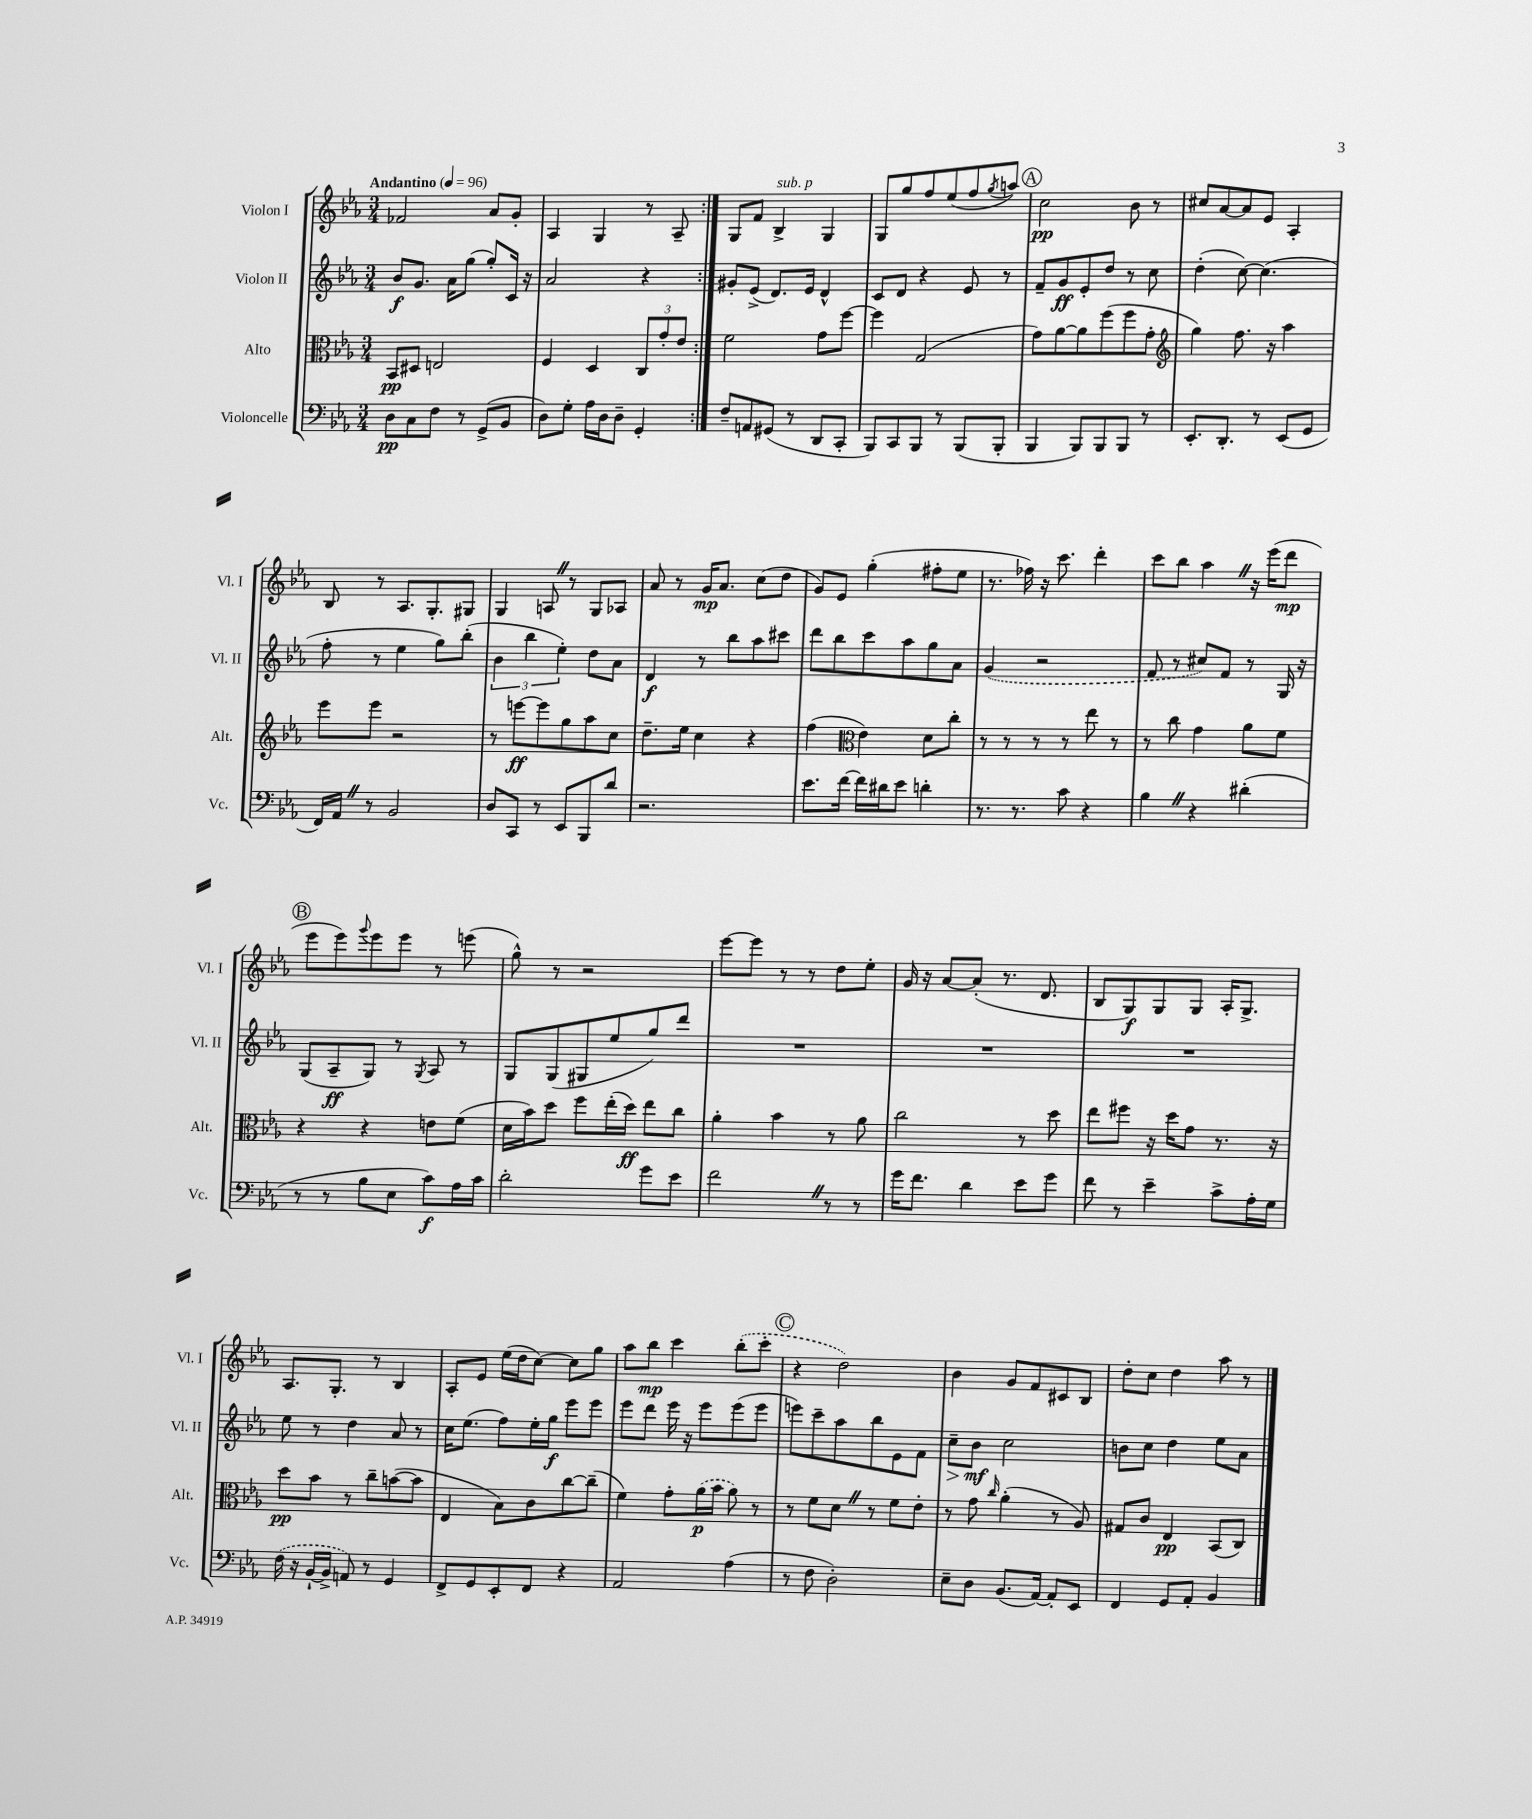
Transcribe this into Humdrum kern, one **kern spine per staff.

**kern	**dynam	**kern	**dynam	**kern	**dynam	**kern	**dynam
*part4	*part4	*part3	*part3	*part2	*part2	*part1	*part1
*staff4	*staff4	*staff3	*staff3	*staff2	*staff2	*staff1	*staff1
*I"Violoncelle	*	*I"Alto	*	*I"Violon II	*	*I"Violon I	*
*I'Vc.	*	*I'Alt.	*	*I'Vl. II	*	*I'Vl. I	*
*clefF4	*	*clefC3	*	*clefG2	*	*clefG2	*
*k[b-e-a-]	*	*k[b-e-a-]	*	*k[b-e-a-]	*	*k[b-e-a-]	*
*M3/4	*	*M3/4	*	*M3/4	*	*M3/4	*
*MM96	*	*MM96	*	*MM96	*	*MM96	*
=1	=1	=1	=1	=1	=1	=1	=1
!	!	!	!	!	!	!LO:TX:a:B:t=Andantino	!
8D\L	pp	8BB-/L	pp	8b-/L	f	2f-X/	.
8C\	.	8D#X/J	.	8.g/J	.	.	.
8F\J	.	2En/	.	.	.	.	.
.	.	.	.	16a-\KL	.	.	.
8r	.	.	.	(8gg\J	.	.	.
(8GG^/L	.	.	.	8gg'/L)	.	8a-/L	.
8BB-/J	.	.	.	16c/Jk	.	8g'/J	.
.	.	.	.	16r	.	.	.
=2	=2	=2	=2	=2	=2	=2	=2
8D\L)	.	4F/	.	2a-/	.	4A-/	.
8G'\J	.	.	.	.	.	.	.
16A-\LL	.	4D/	.	.	.	4G/	.
16D\J	.	.	.	.	.	.	.
8D~\J	.	.	.	.	.	.	.
4GG'/	.	12C/L	.	4r	.	8r	.
.	.	12g'/	.	.	.	.	.
.	.	.	.	.	.	8A-~/	.
.	.	12e-/J	.	.	.	.	.
=3:|!	=3:|!	=3:|!	=3:|!	=3:|!	=3:|!	=3:|!	=3:|!
8F~/L	.	2f\	.	8g#X'/L	.	8G/L	.
8AAn/	.	.	.	(8e-^/J	.	8f/J	.
!	!	!	!	!	!	!LO:TX:a:i:t=sub. p	!
(8GG#X/J	.	.	.	8.d/L)	.	4B-^/	.
8r	.	.	.	.	.	.	.
.	.	.	.	16e-/Jk	.	.	.
8DD/L	.	8g\L	.	4d^^/	.	4G/	.
8CC'/J	.	[8ff\J	.	.	.	.	.
=4	=4	=4	=4	=4	=4	=4	=4
8BBB-/L)	.	4ff\]	.	8c/L	.	8G/L	.
8CC/	.	.	.	8d/J	.	8gg/	.
8BBB-/J	.	(2G/	.	4r	.	8ff/	.
8r	.	.	.	.	.	(8ee-/	.
(8BBB-/L	.	.	.	8e-/	.	8ff/	.
.	.	.	.	.	.	8qgg/	.
8BBB-'/J	.	.	.	8r	.	8aan/J)	.
!!LO:REH:place=s1:t=A
=5	=5	=5	=5	=5	=5	=5	=5
4BBB-/	.	8g\L)	.	8f~/L	.	2cc\	pp
.	.	[8a-\	.	8g/	ff	.	.
8BBB-/L)	.	8a-\]	.	8e-'/	.	.	.
8BBB-/	.	(8ff\	.	8dd/J	.	.	.
8BBB-/J	.	8ff\	.	8r	.	8b-\	.
8r	.	8g'\J	.	8cc\	.	8r	.
=6	=6	=6	=6	=6	=6	=6	=6
*	*	*clefG2	*	*	*	*	*
8.EE-'/L	.	4gg\)	.	(4dd'\	.	8cc#X/L	.
.	.	.	.	.	.	[8a-/	.
8.DD'/J	.	.	.	.	.	.	.
.	.	8.ff\	.	[8cc\)	.	8a-/]	.
8r	.	.	.	(4.cc\]	.	8e-/J	.
.	.	16r	.	.	.	.	.
(8EE-/L	.	4aa-\	.	.	.	4A-'/	.
8GG/J	.	.	.	.	.	.	.
!!LO:LB:g=z
=7	=7	=7	=7	=7	=7	=7	=7
16FF/LL)	.	8eee-\L	.	8ff'\	.	8B-/	.
16AA-Z/JJ	.	.	.	.	.	.	.
8r	.	8eee-\J	.	8r	.	8r	.
2BB-/	.	2r	.	4ee-\	.	8.A-/L	.
.	.	.	.	.	.	8.G'/	.
.	.	.	.	8gg\L)	.	.	.
.	.	.	.	(8bb-'\J	.	8G#X/J	.
=8	=8	=8	=8	=8	=8	=8	=8
8D/L	.	8r	.	6b-\	.	4G/	.
8CC/J	.	[8eeen\L	ff	.	.	.	.
.	.	.	.	6bb-\	.	.	.
8r	.	8eee\]	.	.	.	8AnZ/	.
.	.	.	.	6ee-'\)	.	.	.
8EE-/L	.	8gg\	.	.	.	8r	.
8BBB-/	.	8aa-\	.	8dd\L	.	8G/L	.
8d/J	.	8cc\J	.	8a-\J	.	8A-X/J	.
=9	=9	=9	=9	=9	=9	=9	=9
2.r	.	8.dd~\L	.	4d/	f	8a-/	.
.	.	.	.	.	.	8r	.
.	.	16ee-\Jk	.	.	.	.	.
.	.	4cc\	.	8r	.	16g/KL	mp
.	.	.	.	.	.	8.a-/J	.
.	.	.	.	8bb-\L	.	.	.
.	.	4r	.	8aa-\	.	(8cc\L	.
.	.	.	.	8ccc#X\J	.	8dd\J	.
=10	=10	=10	=10	=10	=10	=10	=10
8.e-\L	.	(4ff\	.	8ddd\L	.	8g/L)	.
.	.	.	.	8bb-\	.	8e-/J	.
[16f\Jk	.	.	.	.	.	.	.
*	*	*clefC3	*	*	*	*	*
16f\LL]	.	4e-\)	.	8ccc\	.	(4gg'\	.
16d#X\J	.	.	.	.	.	.	.
8e-\J	.	.	.	8aa-\	.	.	.
4dn'\	.	8d\L	.	8gg\	.	8ff#X'\L	.
.	.	8cc'\J	.	8a-\J	.	8ee-\J	.
=11	=11	=11	=11	=11	=11	=11	=11
8.r	.	8r	.	(4g/	.	8.r	.
.	.	8r	.	.	.	.	.
8.r	.	.	.	.	.	16ff-X\)	.
.	.	8r	.	2r	.	16r	.
.	.	.	.	.	.	8.ccc\	.
8c\	.	8r	.	.	.	.	.
4r	.	8ee-\	.	.	.	4ddd'\	.
.	.	8r	.	.	.	.	.
=12	=12	=12	=12	=12	=12	=12	=12
4B-Z\	.	8r	.	8f/	.	8ccc\L	.
.	.	8cc\	.	8r	.	8bb-\J	.
4r	.	4g\	.	8cc#X/L)	.	4aa-Z\	.
.	.	.	.	8f/J	.	.	.
(4d#X'\	.	8a-\L	.	8r	.	16r	.
.	.	.	.	.	.	(16eee-\KL	.
.	.	8f\J	.	16G/	.	8ddd\J	mp
.	.	.	.	16r	.	.	.
!!LO:LB:g=z
!!LO:REH:place=s1:t=B
=13	=13	=13	=13	=13	=13	=13	=13
8r	.	4r	.	(8G/L	.	8eee-\L	.
8r	.	.	.	8A-~/	ff	8eee-\)	.
.	.	.	.	.	.	8qqggg/	.
8B-\L	.	4r	.	8G/J)	.	8eee-\	.
8E-\J	.	.	.	8r	.	8eee-\J	.
.	.	.	.	8qG/	.	.	.
8c\L)	f	8en\L	.	8A-/	.	8r	.
16A-\L	.	(8f\J	.	8r	.	(8eeen\	.
16c\JJ	.	.	.	.	.	.	.
=14	=14	=14	=14	=14	=14	=14	=14
2d'\	.	16d\LL	.	8G/L	.	8gg^^\)	.
.	.	16b-\J)	.	.	.	.	.
.	.	8dd\J	.	(8G/	.	8r	.
.	.	8ff\L	.	8G#X/	.	2r	.
.	.	(16ee-'\L	.	8ee-/	.	.	.
.	.	16dd\JJ)	ff	.	.	.	.
8g\L	.	8ee-\L	.	8gg/)	.	.	.
8e-\J	.	8cc\J	.	8ddd/J	.	.	.
=15	=15	=15	=15	=15	=15	=15	=15
2fZ\	.	4a-'\	.	2.r	.	[8eee-\L	.
.	.	.	.	.	.	8eee-\J]	.
.	.	4b-\	.	.	.	8r	.
.	.	.	.	.	.	8r	.
8r	.	8r	.	.	.	8dd\L	.
8r	.	8a-\	.	.	.	8ee-'\J	.
=16	=16	=16	=16	=16	=16	=16	=16
16g\KL	.	2cc\	.	2.r	.	16g/	.
8.f\J	.	.	.	.	.	16r	.
.	.	.	.	.	.	[8a-/L	.
4d\	.	.	.	.	.	(8a-'/J]	.
.	.	.	.	.	.	8.r	.
8e-\L	.	8r	.	.	.	.	.
.	.	.	.	.	.	8.d/	.
8g\J	.	8dd\	.	.	.	.	.
=17	=17	=17	=17	=17	=17	=17	=17
8f\	.	8ee-\L	.	2.r	.	8B-/L	.
8r	.	8ff#X\J	.	.	.	8G/)	f
4e-~\	.	16r	.	.	.	8G/	.
.	.	16dd\KL	.	.	.	.	.
.	.	8g\J	.	.	.	8G/J	.
8c^\L	.	8.r	.	.	.	16A-'/KL	.
.	.	.	.	.	.	8.G^/J	.
16A-'\L	.	.	.	.	.	.	.
16G\JJ	.	16r	.	.	.	.	.
!!LO:LB:g=z
=18	=18	=18	=18	=18	=18	=18	=18
(16F\	.	8dd\L	pp	8ee-\	.	8.A-/L	.
16r	.	.	.	.	.	.	.
[16BB-`/LL	.	8b-\J	.	8r	.	.	.
16BB-^/JJ]	.	.	.	.	.	8.G'/J	.
8AAn/)	.	8r	.	4dd\	.	.	.
8r	.	8cc~\L	.	.	.	8r	.
4GG/	.	([8bn\	.	8a-/	.	4B-/	.
.	.	8b\J]	.	8r	.	.	.
=19	=19	=19	=19	=19	=19	=19	=19
8FF^/L	.	4E-/	.	16cc\KL	.	8A-'/L	.
.	.	.	.	(8.ee-\J	.	.	.
8GG/	.	.	.	.	.	8e-/J	.
8EE-'/	.	8B-\L)	.	8ff\L)	.	(16ee-\LL	.
.	.	.	.	.	.	16dd\J	.
8FF/J	.	8c\	.	16ee-'\L	.	[8cc\J)	.
.	.	.	.	16gg\JJ	f	.	.
4r	.	[8cc\	.	8eee-\L	.	8cc\L]	.
.	.	(8cc~\J]	.	8eee-\J	.	8gg\J	.
=20	=20	=20	=20	=20	=20	=20	=20
2AA-/	.	4f\)	.	8eee-\L	.	8aa-\L	.
.	.	.	.	8ddd\J	.	8bb-\J	mp
.	.	8g'\L	.	16eee-\	.	4ccc\	.
.	.	.	.	16r	.	.	.
.	.	(16a-\L	p	8eee-\L	.	.	.
.	.	16b-\JJ	.	.	.	.	.
(4A-\	.	8a-\)	.	(8eee-\	.	(8bb-'\L	.
.	.	8r	.	8eee-\J	.	8ccc'\J	.
!!LO:REH:place=s1:t=C
=21	=21	=21	=21	=21	=21	=21	=21
8r	.	8r	.	8eeen\L)	.	4r	.
8F\	.	8f\L	.	8ccc~\	.	.	.
2D'\)	.	8dZ\J	.	8aa-\	.	2dd\)	.
.	.	8r	.	8bb-\	.	.	.
.	.	8f\L	.	8e-\	.	.	.
.	.	8e-'\J	.	8f\J	.	.	.
=22	=22	=22	=22	=22	=22	=22	=22
!	!	!	!	!	!LO:HP:b	!	!
8E-~\L	.	8r	.	8cc~\L	>	4b-\	.
8D\J	.	8g\	.	8b-\J	mf	.	.
.	.	16qqcc/	.	.	.	.	.
(8.BB-/L	.	(4a-'\	.	2cc\	]	8g/L	.
.	.	.	.	.	.	8f/	.
[16AA-/Jk)	.	.	.	.	.	.	.
8AA-'/L]	.	8r	.	.	.	8c#X/	.
8EE-/J	.	8A-/)	.	.	.	8B-/J	.
=23	=23	=23	=23	=23	=23	=23	=23
4FF/	.	8G#X/L	.	8bn\L	.	8dd'\L	.
.	.	8c/J	.	8cc\J	.	8cc\J	.
8GG/L	.	4E-/	pp	4dd\	.	4dd\	.
8AA-'/J	.	.	.	.	.	.	.
4BB-/	.	(8BB-/L	.	8ee-\L	.	8aa-\	.
.	.	8C/J)	.	8a-\J	.	8r	.
==	==	==	==	==	==	==	==
*-	*-	*-	*-	*-	*-	*-	*-
